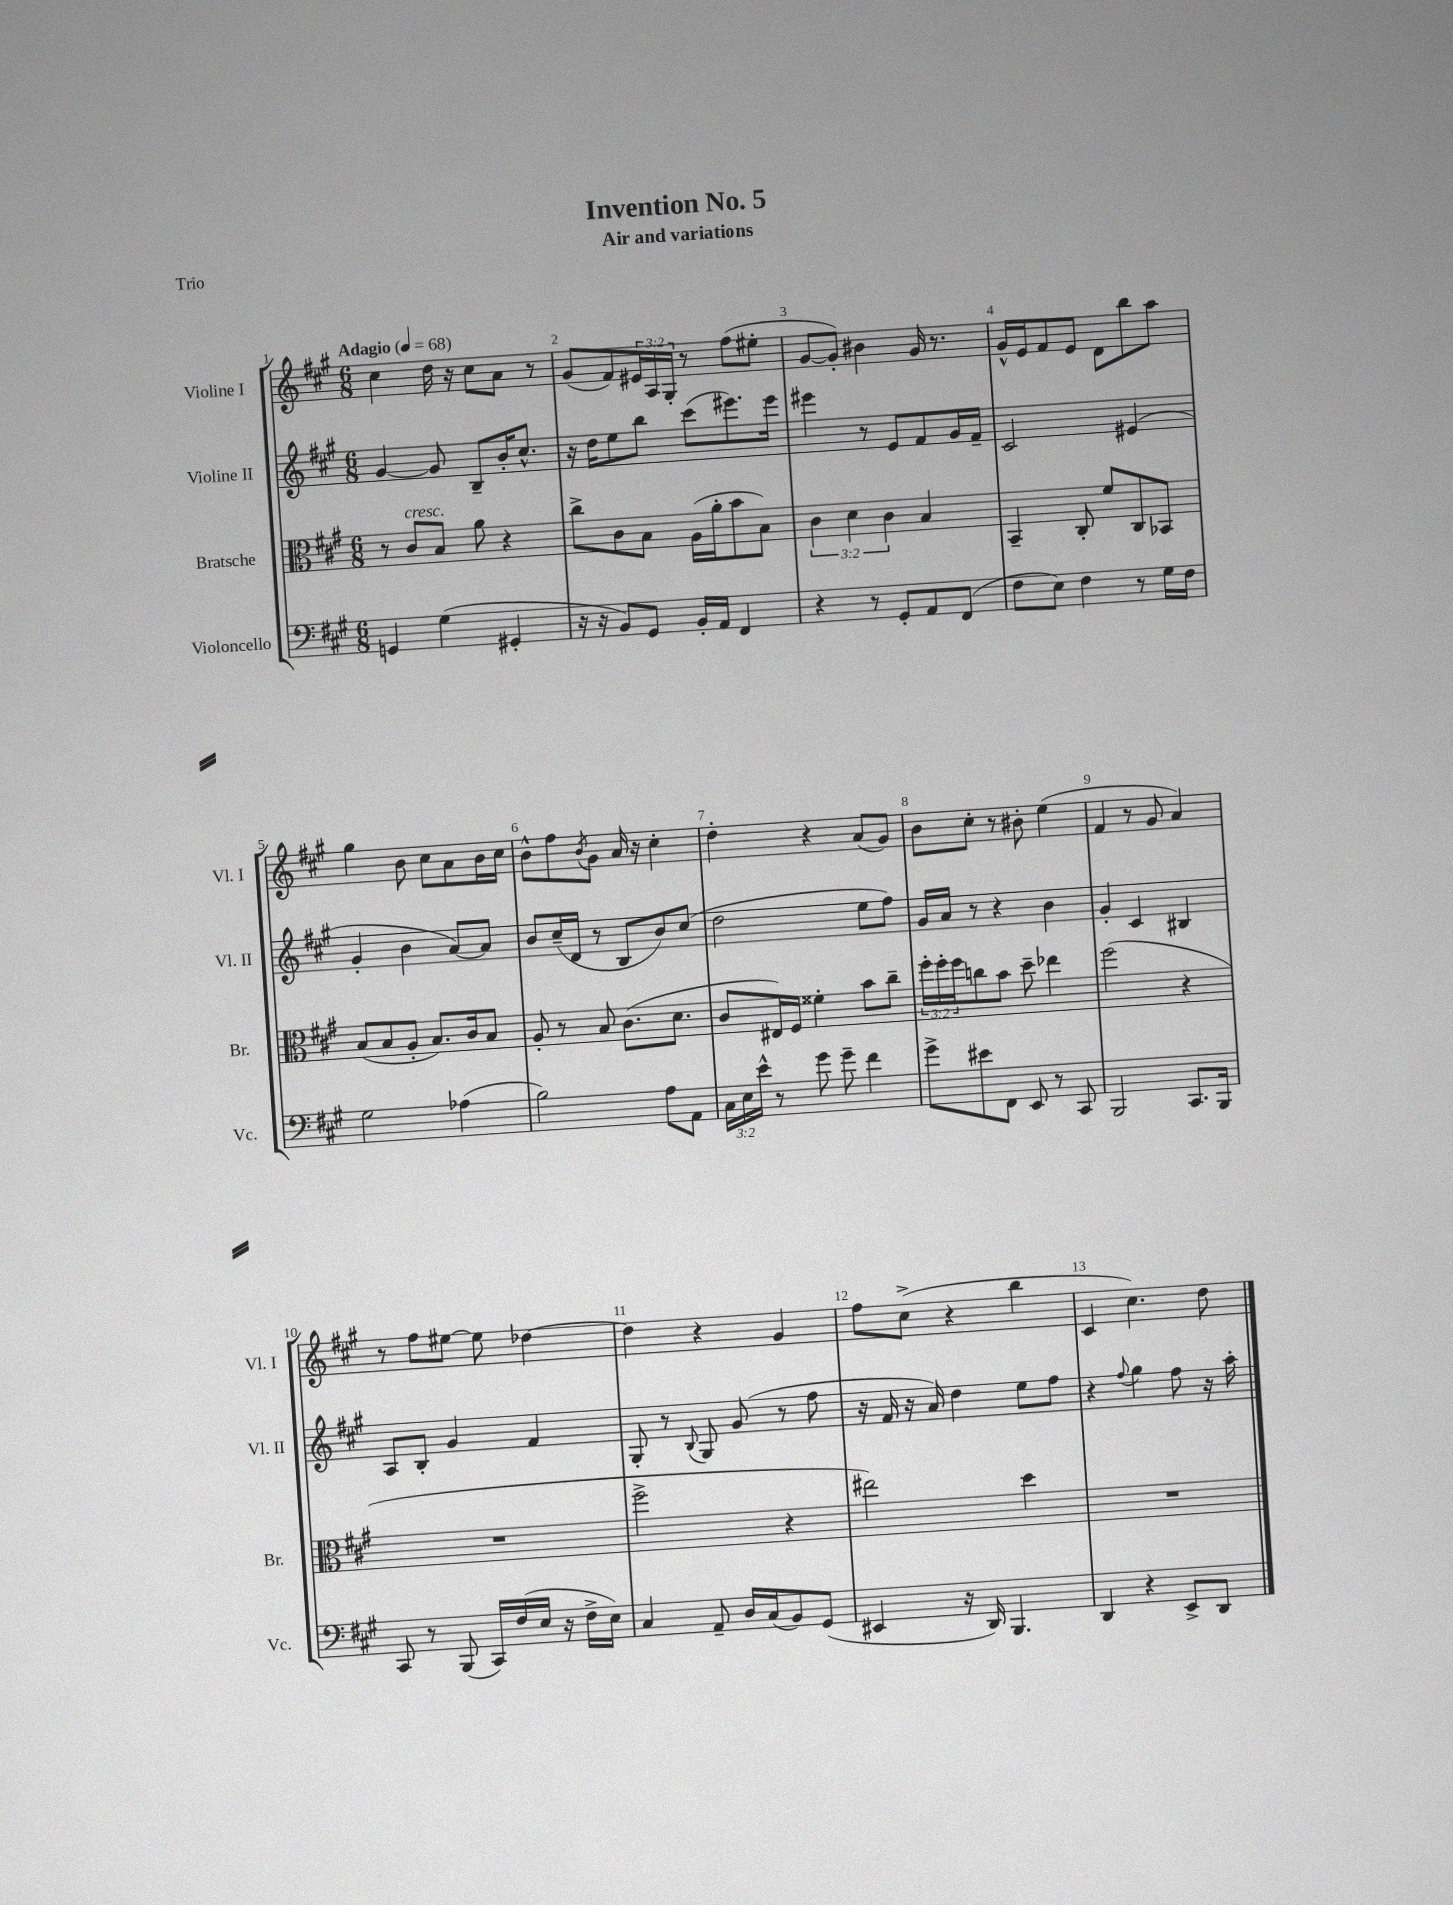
\header { title = "Invention No. 5" subtitle = "Air and variations" piece = "Trio" }
<<
\new StaffGroup <<
\new Staff = "s0" \with { instrumentName = "Violine I" shortInstrumentName = "Vl. I" } {
    \clef treble \key a \major \numericTimeSignature \time 6/8 \override Staff.TupletNumber.text = #tuplet-number::calc-fraction-text \tempo "Adagio" 4 = 68
    cis''4 d''16 r16 cis''8 a'8 r8 |
    gis'8( fis'8) \tuplet 3/2 { eis'16 a16 gis16-. } r8 fis''8( eis''8-. |
    gis'8~ gis'8-.) bis'4 gis'16 r8. |
    gis'16-^ e'16 fis'8 e'8 d'8 b''8 a''8 |
    gis''4 b'8 cis''8 a'8 b'16 cis''16 |
    b'8-^ fis''8 \acciaccatura { b'8 } gis'8 a'16 r16 cis''4-. |
    d''4-. r4 a'8( gis'8) |
    b'8 cis''8-. r8 bis'8-. e''4( |
    fis'4 r8 gis'8 a'4) |
    r8 fis''8 eis''8~ eis''8 des''4~ |
    des''4 r4 gis'4 |
    fis''8 cis''8->( r4 b''4 |
    cis'4 cis''4.) d''8 \bar "|." |
}
\new Staff = "s1" \with { instrumentName = "Violine II" shortInstrumentName = "Vl. II" } {
    \clef treble \key a \major \numericTimeSignature \time 6/8
    gis'4~ gis'8 b8-- b'16-. cis''8.-^ |
    r16 d''16 e''8 b''8 cis'''8( eis'''8.) eis'''16 |
    eis'''4 r8 e'8 fis'8 gis'16 fis'16-- |
    cis'2 eis'4( |
    gis'4-. b'4 a'8~) a'8 |
    b'8 cis''16--( d'16 r8 b8 b'8) cis''8( |
    d''2 e''8 fis''8) |
    gis'16 a'16 r8 r4 b'4 |
    gis'4-. cis'4 bis4 |
    a8 b8-. gis'4 fis'4 |
    gis8-. r8 \appoggiatura { b8 } gis8 gis'8( r8 fis''8 |
    r16 fis'16 r16 a'16) d''4 e''8 fis''8 |
    r4 \appoggiatura { fis''8 } gis''4 fis''8 r16 a''16-. \bar "|." |
}
\new Staff = "s2" \with { instrumentName = "Bratsche" shortInstrumentName = "Br." } {
    \clef alto \key a \major \numericTimeSignature \time 6/8 \override Staff.TupletNumber.text = #tuplet-number::calc-fraction-text
    r8 cis'8^\markup { \italic "cresc." } b8 a'8 r4 |
    cis''8-> cis'8 b8 a16( a'16-. b'8 b8) |
    \tuplet 3/2 { cis'4 d'4 cis'4 } b4 |
    b,4-- cis8-. fis'8 cis8 bes,8 |
    b8( b8 a8-. b8.) cis'16 b8 |
    a8-. r8 b8 cis'8.( d'8. |
    cis'8 eis16) fis16 fisis'4-. b'8 cis''8-- |
    \tuplet 3/2 { fis''16-. fis''16-. fis''16 } c''8 b'8 d''8-- ees''4 |
    fis''2( r4 |
    R2. |
    fis''2-> r4 |
    eis''2) d''4 |
    R2. \bar "|." |
}
\new Staff = "s3" \with { instrumentName = "Violoncello" shortInstrumentName = "Vc." } {
    \clef bass \key a \major \numericTimeSignature \time 6/8 \override Staff.TupletNumber.text = #tuplet-number::calc-fraction-text
    g,4 gis4( gis,4-. |
    r16 r16 b,8) gis,8 b,16-. a,16 fis,4 |
    r4 r8 gis,8-. a,8 fis,8( |
    fis8 e8) fis4 r8 gis16 fis16 |
    gis2 aes4( |
    b2) a8 a,8 |
    \tuplet 3/2 { cis16 e16 e'16-^ } r8 gis'8 gis'8-- fis'4 |
    gis'8-> eis'8 fis,8 e,8 r8 cis,8 |
    b,,2 cis,8. b,,16 |
    cis,8 r8 b,,8( cis,16) fis16( e16 r16 fis16-> e16) |
    cis4 a,8-- d16 cis16( b,8) gis,8( |
    eis,4 r16 d,16) b,,4. |
    d,4 r4 e,8-> d,8 \bar "|." |
}
>>
>>
\layout { \context { \Score \override BarNumber.break-visibility = ##(#f #t #t) barNumberVisibility = #all-bar-numbers-visible } }
